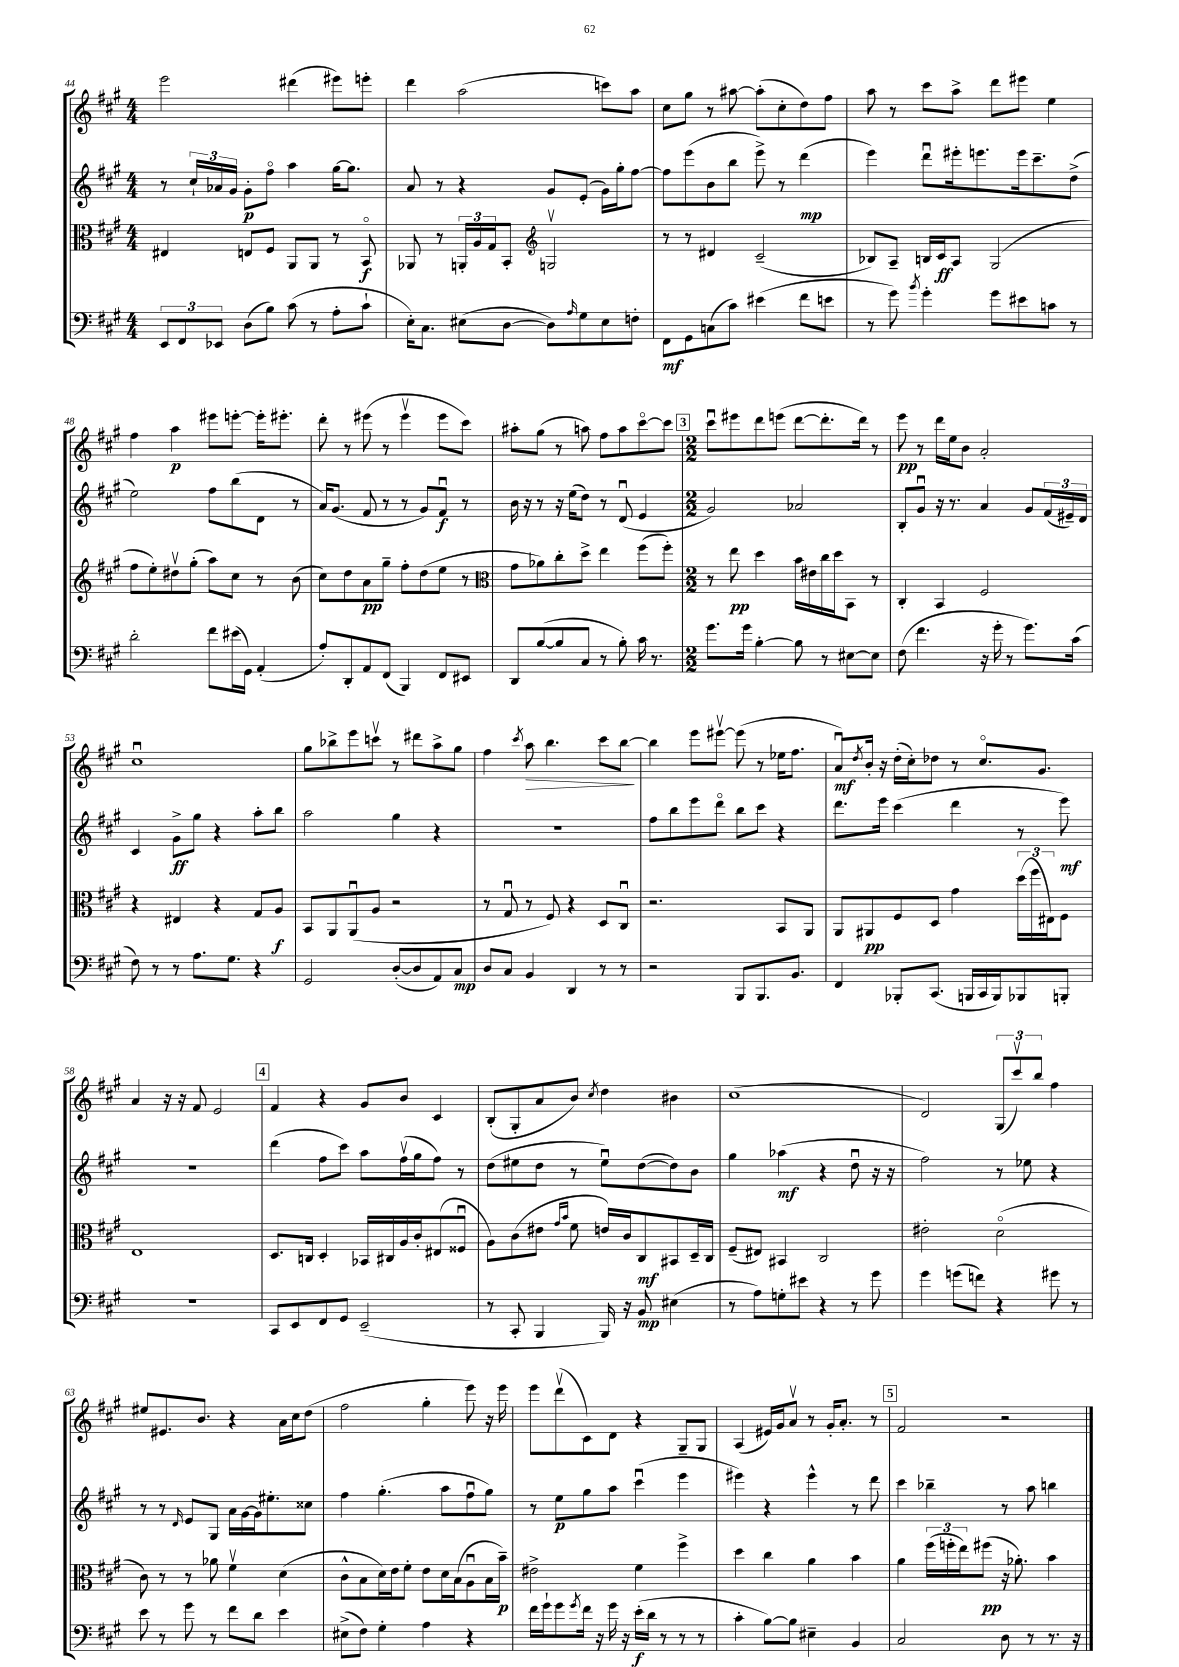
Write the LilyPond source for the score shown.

<<
\new StaffGroup <<
\new Staff = "s0" {
    \clef treble \key a \major \numericTimeSignature \time 4/4
    e'''2 dis'''4( eis'''8) e'''8-. |
    d'''4 a''2( c'''8) a''8 |
    cis''8 gis''8 r8 ais''8~ ais''8-.( cis''8-. d''8) fis''8 |
    a''8 r8 cis'''8 a''8-> d'''8 eis'''8 e''4 |
    fis''4 a''4\p eis'''8 e'''8~-. e'''16-. eis'''8.-. |
    d'''8-. r8 eis'''8( r8 eis'''4\upbow eis'''8 cis'''8) |
    ais''8-. gis''8( r8 a''8) fis''8 a''8 cis'''8~\flageolet cis'''8 |
    \mark \markup { \box "3" } \numericTimeSignature \time 2/2 cis'''8\downbow eis'''8 d'''8 e'''8( d'''8~ d'''8.-. d'''16) r8 |
    e'''8\pp r8 d'''16 e''16 b'8 a'2-. |
    cis''1\downbow |
    gis''8 bes''8-> e'''8 c'''8\upbow r8 dis'''8 a''8-> gis''8 |
    fis''4 \acciaccatura { cis'''8 } a''8\> b''4. cis'''8 b''8~\! |
    b''4 e'''8 eis'''8~\upbow eis'''8( r8 ees''16 fis''8. |
    a'8\downbow\mf) \acciaccatura { d''8 } b'16-. r16 d''16-.( cis''16-.) des''8 r8 cis''8.\flageolet gis'8. |
    a'4 r16 r16 fis'8 e'2 |
    \mark \markup { \box "4" } fis'4 r4 gis'8 b'8 cis'4 |
    b8-.( gis8-. a'8 b'8) \acciaccatura { cis''8 } d''4 bis'4 |
    cis''1( |
    d'2) \tuplet 3/2 { gis8( cis'''8\upbow) b''8 } fis''4 |
    eis''8 eis'8. b'8. r4 a'16 cis''16 d''8( |
    fis''2 gis''4-. e'''8) r16 e'''16 |
    e'''8 d'''8\upbow( cis'8) d'8 r4 gis8-- gis8 |
    a4( eis'16) gis'16 a'8\upbow r8 gis'16-. a'8.-. r8 |
    \mark \markup { \box "5" } fis'2 r2 \bar "|." |
}
\new Staff = "s1" {
    \clef treble \key a \major \numericTimeSignature \time 4/4
    r8 \tuplet 3/2 { cis''16-! aes'16 gis'16 } gis'8-.\p fis''8\flageolet a''4 gis''16~ gis''8. |
    a'8 r8 r4 gis'8 e'8-.( gis'16) gis''16-. fis''8~ |
    fis''8 e'''8( b'8 b''8 e'''8->) r8 d'''4\mp( |
    e'''4) d'''8\downbow eis'''16-. e'''8. e'''16 cis'''8.-- d''8->( |
    e''2) fis''8 b''8( d'8 r8 |
    a'16) gis'8.( fis'8 r8 r8 gis'8) fis'8\downbow\f r8 |
    b'16 r16 r8 r16 e''16( d''8) r8 d'8\downbow( e'4 |
    \mark \markup { \box "3" } \numericTimeSignature \time 2/2 gis'2) aes'2 |
    b8-. gis'8\downbow r16 r8. a'4 gis'8 \tuplet 3/2 { fis'16( eis'16--) d'16 } |
    cis'4 gis'8->\ff gis''8 r4 a''8-. b''8 |
    a''2 gis''4 r4 |
    r1 |
    fis''8 b''8 e'''8 d'''8\flageolet b''8 cis'''8 r4 |
    d'''8. e'''16 cis'''4( d'''4 r8 e'''8\mf) |
    r1 |
    \mark \markup { \box "4" } d'''4( fis''8 cis'''8) a''8 fis''16\upbow( gis''16 fis''8) r8 |
    d''8( eis''8 d''8 r8 eis''8\downbow) d''8~( d''8) b'8 |
    gis''4 aes''4\mf( r4 d''8\downbow r16 r16 |
    fis''2) r8 ees''8 r4 |
    r8 r8 \grace { d'16 } e'8 gis8 a'16 gis'16~ gis'16 eis''8.-. cisis''8 |
    fis''4 gis''4.-.( a''8 fis''8\downbow gis''8) |
    r8 e''8\p gis''8 a''8 cis'''4\downbow( e'''4 |
    eis'''4) r4 eis'''4-^ r8 d'''8 |
    \mark \markup { \box "5" } cis'''4 bes''4-- r8 a''8 b''4 \bar "|." |
}
\new Staff = "s2" {
    \clef alto \key a \major \numericTimeSignature \time 4/4
    eis4 e8 fis8 a,8 a,8 r8 b,8\flageolet\f |
    aes,8 r8 \tuplet 3/2 { a,16-. a16 gis16 } b,8-. \clef treble g2\upbow |
    r8 r8 dis'4 cis'2--( |
    bes8) a8-- b16 cis'16\ff a8 gis2( |
    fis''8 e''8-.) dis''8\upbow gis''8-.( a''8) cis''8 r8 b'8( |
    cis''8) d''8 a'8\pp gis''8-- fis''8-. d''8( e''8 r8 |
    \clef alto gis'8 aes'8) cis''8-. d''8-> e''4 fis''8( fis''8-.) |
    \mark \markup { \box "3" } \numericTimeSignature \time 2/2 r8 e''8\pp d''4 b'16 eis'16 cis''16 d''16 b,8 r8 |
    cis4-. b,4 fis2 |
    r4 eis4 r4 gis8 a8\f |
    b,8 a,8 a,8\downbow( a8 r2 |
    r8 gis8\downbow r8 fis8) r4 d8 cis8\downbow |
    r2. b,8 a,8 |
    a,8 ais,8\pp fis8 d8 gis'4 \tuplet 3/2 { d''16( fis''16 eis16) } fis8 |
    e1 |
    \mark \markup { \box "4" } d8. c16 d4-. bes,16 cis16 a16 cis'16-. eis8( fisis8\downbow |
    a8) cis'8( eis'8 \grace { gis'16 b'16 } fis'8 e'16) cis'16 cis8\mf bis,8 d16-- cis16 |
    fis8--( eis8) bis,4 cis2 |
    eis'2-. d'2\flageolet( |
    cis'8) r8 r8 aes'8 fis'4\upbow d'4( |
    cis'8-^ b8 d'16) e'16 fis'8-. e'8 d'16 b16( a8\downbow b16 b'16--\p) |
    eis'2-> fis'4 fis''4-> |
    d''4 cis''4 a'4 b'4 |
    \mark \markup { \box "5" } a'4 \tuplet 3/2 { fis''16( f''16-. e''16) } fis''8\pp( r16 aes'8.-.) b'4 \bar "|." |
}
\new Staff = "s3" {
    \clef bass \key a \major \numericTimeSignature \time 4/4
    \tuplet 3/2 { e,8 fis,8 ees,8 } d8( b8) cis'8( r8 a8-. cis'8-! |
    e16-.) cis8. eis8( d8~ d8) \grace { a16 } gis8 eis8 f8-. |
    fis,8\mf gis,8 c8( cis'8) eis'4( fis'8 e'8 |
    r8 gis'8) \acciaccatura { b'8 } gis'4-. gis'8 eis'8 c'8 r8 |
    d'2-. fis'8 eis'16( gis,16) a,4-.( |
    a8-.) d,8-. a,8 fis,8( b,,4) fis,8 eis,8 |
    d,8 b8~( b8 cis8 r8 b8-.) cis'16 r8. |
    \mark \markup { \box "3" } \numericTimeSignature \time 2/2 gis'8. gis'16 b4~-. b8 r8 eis8~ eis8 |
    fis8( fis'4. r16 gis'16-. r8 gis'8.) cis'16( |
    fis8) r8 r8 a8. gis8. r4 |
    gis,2 d8~-.( d8 a,8) cis8\mp |
    d8 cis8 b,4 d,4 r8 r8 |
    r2 b,,8 b,,8. b,8. |
    fis,4 bes,,8-. cis,8.( b,,16 cis,16 b,,16) bes,,8 b,,8-. |
    R1 |
    \mark \markup { \box "4" } cis,8 e,8 fis,8 gis,8 e,2--( |
    r8 cis,8-. b,,4 b,,16) r16 b,8\mp eis4( |
    r8 a8) g8-. eis'8 r4 r8 gis'8 |
    gis'4 g'8( f'8) r4 gis'8 r8 |
    e'8 r8 gis'8 r8 fis'8 d'8 e'4 |
    eis8->( fis8) gis4-. a4 r4 |
    fis'16 gis'16-! gis'8 \acciaccatura { gis'8 } fis'16 r16 gis'16 r16 e'16-.\f( d'16 r8 r8 r8 |
    cis'4-. b8~) b8 eis4-- b,4 |
    \mark \markup { \box "5" } cis2 d8 r8 r8. r16 \bar "|." |
}
>>
>>
\layout { \context { \Score currentBarNumber = #44 } }
